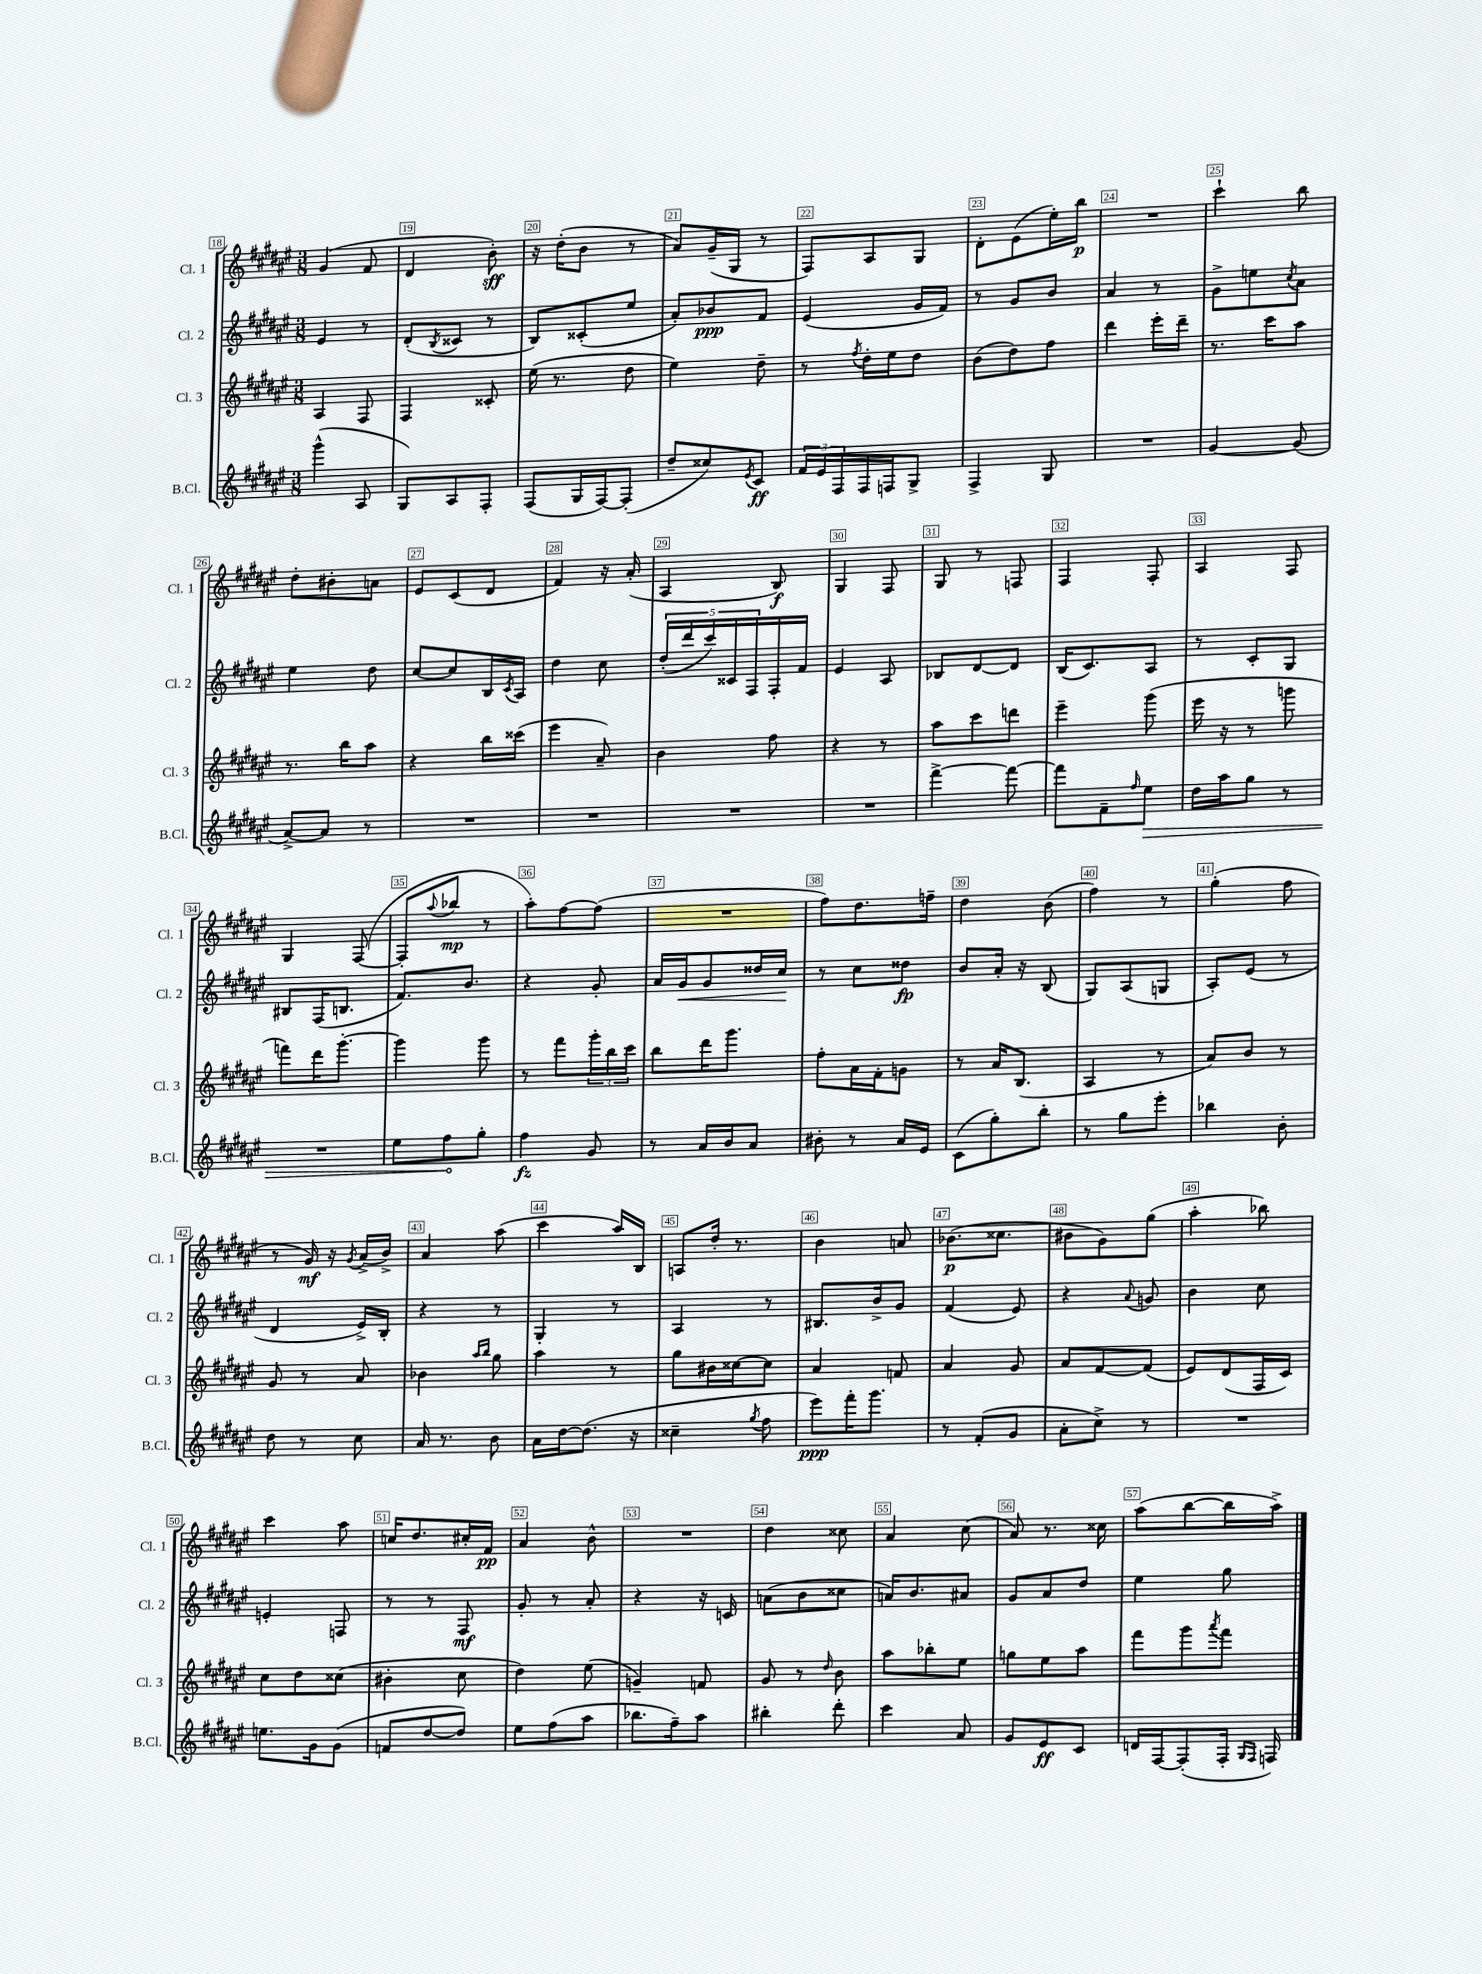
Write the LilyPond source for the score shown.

<<
\new StaffGroup <<
\new Staff = "s0" \with { instrumentName = "Cl. 1" shortInstrumentName = "Cl. 1" } {
    \clef treble \key fis \major \numericTimeSignature \time 3/8
    gis'4( fis'8 |
    dis'4 b'8-.\sff) |
    r16 dis''16-.( b'8 r8 |
    ais'8) gis'16--( gis16 r8 |
    fis8) ais8 gis8 |
    dis'8-. eis'8( eis''16-.) b''16\p |
    R4. |
    cis'''4-! b''8 |
    dis''8-. bis'8-. a'8 |
    eis'8 cis'8( dis'8 |
    fis'4) r16 ais'16-.( |
    ais4 b8\f) |
    gis4 fis8 |
    gis8 r8 f8 |
    fis4 fis8-. |
    ais4 fis8 |
    gis4 fis8~( |
    fis8-. \appoggiatura { ais''8 } bes''8\mp r8 |
    ais''8-.) fis''8~ fis''8( |
    R4. |
    fis''8) dis''8. f''16-- |
    dis''4 b'8( |
    fis''4) r8 |
    gis''4-.( fis''8 |
    r8 gis'16\mf) r16 \acciaccatura { gis'8 } ais'16->( b'16->) |
    ais'4 ais''8( |
    cis'''4 ais''16) b16 |
    a8 dis''16-. r8. |
    b'4 a'8 |
    bes'8.\p( cisis''8. |
    bis'8 gis'8) gis''8( |
    ais''4-. bes''8) |
    cis'''4 ais''8 |
    c''16 dis''8. cis''16-. fis'16\pp |
    ais'4 b'8-^ |
    R4. |
    dis''4 cisis''8 |
    ais'4 cis''8( |
    ais'8) r8. cisis''16 |
    ais''8( b''8~ b''16 ais''16->) \bar "|." |
}
\new Staff = "s1" \with { instrumentName = "Cl. 2" shortInstrumentName = "Cl. 2" } {
    \clef treble \key fis \major \numericTimeSignature \time 3/8
    eis'4 r8 |
    dis'8-.( \acciaccatura { b8 } cisis'8 r8 |
    b8) cisis'8-.( eis''8 |
    ais'8-.) bes'8\ppp fis'8 |
    eis'4( gis'16 fis'16) |
    r8 gis'8 b'8 |
    ais'4 r8 |
    gis'8-> e''8 \acciaccatura { cis''8 } ais'8 |
    eis''4 dis''8 |
    cis''8~ cis''8 b16 \acciaccatura { cis'8 } ais16 |
    dis''4 cis''8 |
    \tuplet 5/4 { dis''16-.( dis'''16 cis'''16) cisis'16 fis16 } fis16-. fis'16 |
    eis'4 ais8 |
    bes8 dis'8~ dis'8 |
    b16( cis'8.) ais8 |
    r8 cis'8-. gis8 |
    bis8 fis16( b8. |
    fis'8.) b'8. |
    r4 gis'8-. |
    ais'16 gis'16\< gis'8 disis''16 cis''16\! |
    r8 cis''8 disis''8\fp |
    b'8 ais'16-. r16 b8( |
    gis8) ais8( g8 |
    ais8-.) eis'8( r8 |
    dis'4 eis'16->) b16-. |
    r4 r8 |
    gis4-. r8 |
    ais4 r8 |
    bis8. b'16-> gis'8 |
    fis'4( eis'8) |
    r4 \appoggiatura { ais'8 } g'8 |
    b'4 cis''8 |
    e'4-. f8 |
    r8 r8 fis8\mf |
    gis'8-. r8 ais'8-. |
    r4 r16 c'16 |
    a'8( b'8 cisis''8 |
    a'16) b'8. ais'8 |
    gis'8 ais'8 dis''8 |
    eis''4 gis''8 \bar "|." |
}
\new Staff = "s2" \with { instrumentName = "Cl. 3" shortInstrumentName = "Cl. 3" } {
    \clef treble \key fis \major \numericTimeSignature \time 3/8
    ais4 fis8 |
    fis4 cisis'8-. |
    eis''16( r8. dis''8 |
    eis''4) dis''8-- |
    r8 \acciaccatura { fis''8 } dis''16-. eis''16 dis''8 |
    b'8( dis''8) fis''8 |
    dis'''4 eis'''16-. dis'''16-- |
    r8. cis'''16 ais''8 |
    r8. b''16 ais''8 |
    r4 b''16 cisis'''16( |
    eis'''4 ais'8--) |
    b'4 fis''8 |
    r4 r8 |
    ais''8 cis'''8 d'''8 |
    eis'''4-- gis'''8( |
    eis'''16 r16 r8 g'''8 |
    f'''8) dis'''16 gis'''8.~-. |
    gis'''4 gis'''8 |
    r8 fis'''8 \tuplet 3/2 { gis'''16-. b''16 cis'''16 } |
    b''8 dis'''16 gis'''8. |
    fis''8-. ais'16 fis'16-. g'8 |
    r8 ais'16 b8.( |
    ais4 r8 |
    ais'8) b'8 r8 |
    gis'8 r8 ais'8 |
    bes'4 \grace { ais''16 b''16 } gis''8 |
    ais''4 r8 |
    gis''8 bis'16 cisis''16~ cisis''8 |
    ais'4 f'8 |
    ais'4 gis'8 |
    ais'8 fis'8~ fis'8( |
    eis'8) dis'8( fis16 cis'16) |
    cis''8 dis''8 cisis''8( |
    bis'4-. cis''8 |
    dis''4) eis''8( |
    g'4--) f'8 |
    gis'8 r8 \grace { dis''16 } b'8 |
    ais''8 bes''8-. eis''8 |
    g''8 eis''8 ais''8 |
    fis'''8 gis'''8 \acciaccatura { ais'''8 } fis'''8 \bar "|." |
}
\new Staff = "s3" \with { instrumentName = "B.Cl." shortInstrumentName = "B.Cl." } {
    \clef treble \key fis \major \numericTimeSignature \time 3/8
    gis'''4-^( ais8 |
    gis8) ais8 fis8-. |
    fis8( gis16 fis16~) fis8-.( |
    dis''8-- cisis''8) \acciaccatura { eis'8 } cis'8\ff |
    \tuplet 3/2 { fis'16 eis'16 fis16 } fis16 f16 gis8-> |
    fis4-> gis8 |
    R4. |
    gis'4~ gis'8( |
    ais'8~->) ais'8 r8 |
    R4. |
    R4. |
    R4. |
    R4. |
    fis'''4~-> fis'''8~ |
    fis'''8 fis'8-- \grace { fis''16 } \once \override Hairpin.circled-tip = ##t eis''8\> |
    dis''16 ais''16 gis''8 r8 |
    R4. |
    eis''8 fis''8\! gis''8-. |
    fis''4\fz gis'8 |
    r8 ais'16 b'16 ais'8 |
    bis'8-. r8 ais'16 eis'16 |
    cis'8( gis''8-.) b''8-. |
    r8 gis''8 eis'''8-. |
    bes''4 b'8-. |
    dis''8 r8 cis''8 |
    ais'16 r8. b'8 |
    ais'16 dis''16~ dis''8.( r16 |
    cisis''4-- \acciaccatura { gis''8 } fis''8 |
    eis'''8\ppp) fis'''16-. gis'''8. |
    r8 fis'8-.( gis'8 |
    ais'8-. cis''8->) r8 |
    R4. |
    e''8. gis'16 gis'8( |
    f'8 dis''8~ dis''8) |
    eis''8 fis''8( ais''8 |
    bes''8. fis''16--) ais''8 |
    bis''4-. dis'''8-. |
    cis'''4 ais'8 |
    gis'8 eis'8\ff cis'8 |
    d'16 fis16~ fis8-.( fis16-. \grace { gis16 fis16 } f16) \bar "|." |
}
>>
>>
\layout { \context { \Score currentBarNumber = #18 \override BarNumber.break-visibility = ##(#f #t #t) barNumberVisibility = #all-bar-numbers-visible \override BarNumber.stencil = #(make-stencil-boxer 0.1 0.3 ly:text-interface::print) } }
